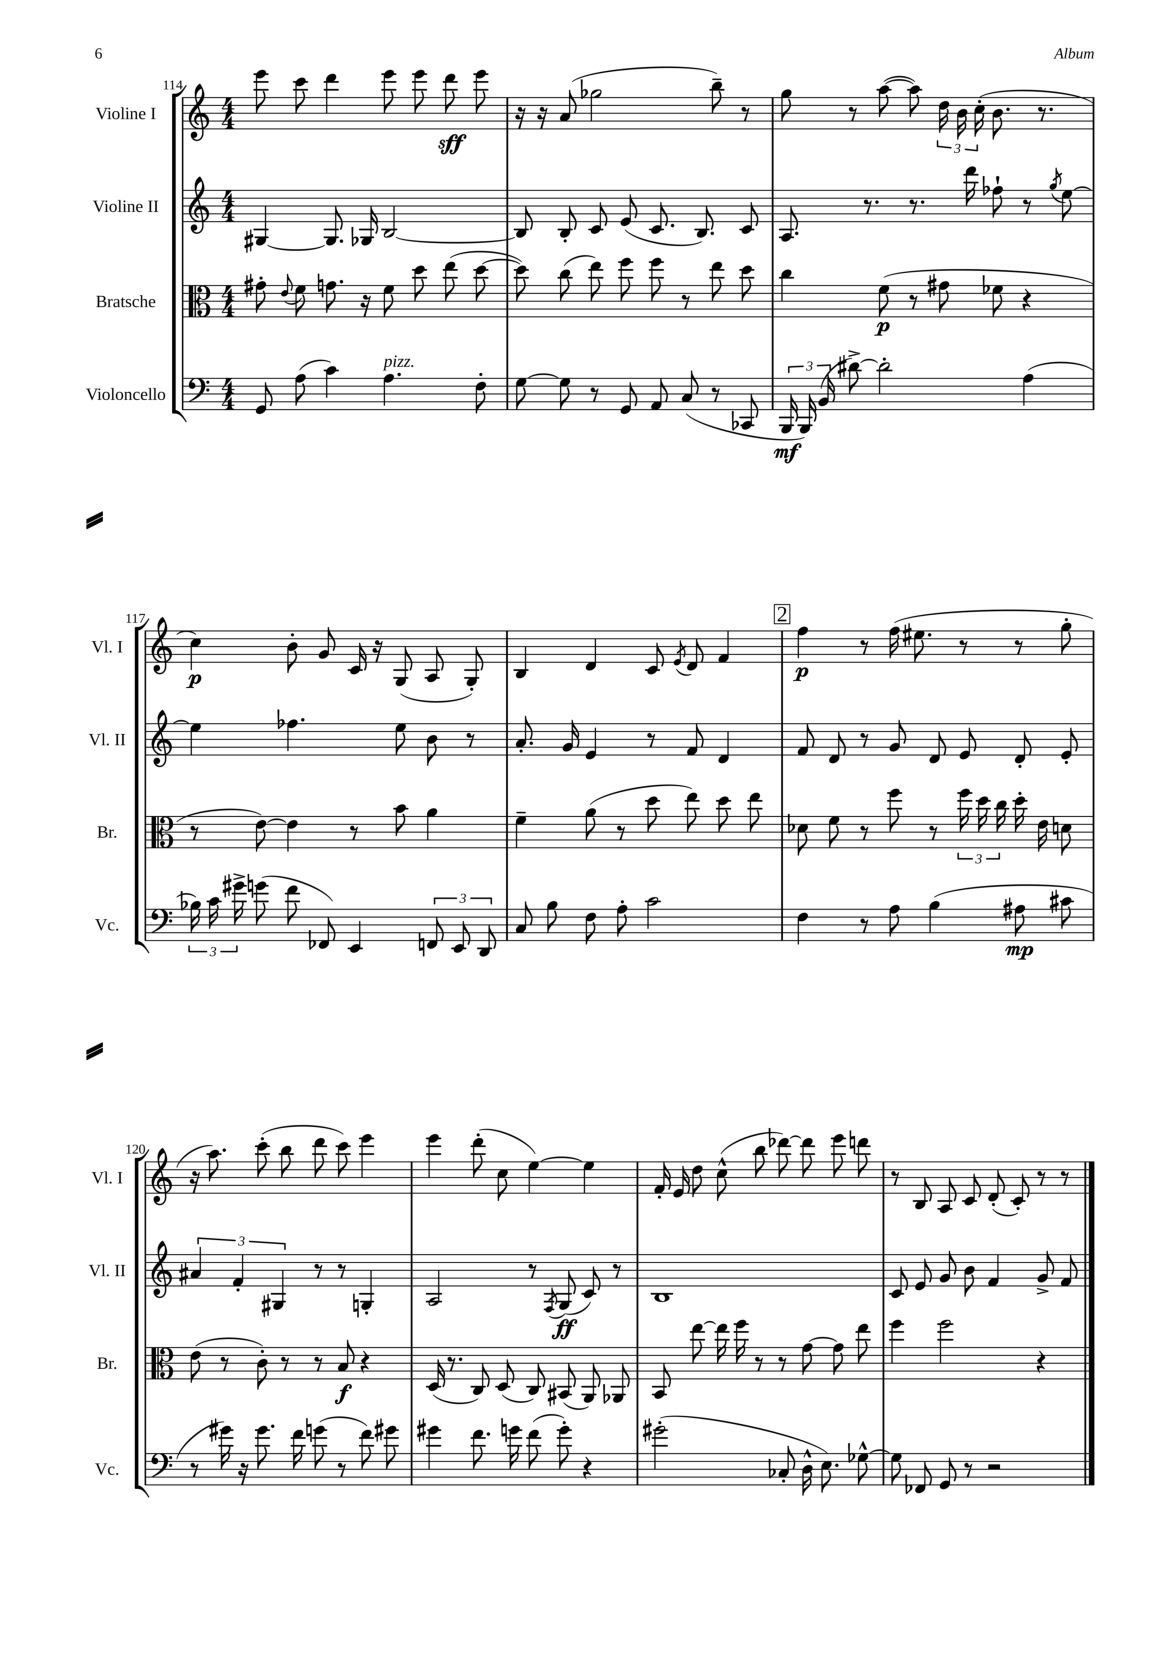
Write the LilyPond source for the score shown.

<<
\new StaffGroup <<
\new Staff = "s0" \with { instrumentName = "Violine I" shortInstrumentName = "Vl. I" } {
    \clef treble \key c \major \numericTimeSignature \time 4/4
    \autoBeamOff e'''8 c'''8 d'''4 e'''8 e'''8 d'''8\sff e'''8 |
    r16 r16 a'8( ges''2 b''8--) r8 |
    g''8 r8 a''8~( a''8) \tuplet 3/2 { d''16 b'16 c''16-.( } b'8. r8. |
    c''4\p) b'8-. g'8 c'16 r16 g8( a8 g8-.) |
    b4 d'4 c'8 \acciaccatura { e'8 } d'8 f'4 |
    \mark \markup { \box "2" } f''4\p r8 f''16( eis''8. r8 r8 g''8-. |
    r16 a''8.) c'''8-.( b''8 d'''8 c'''8) e'''4 |
    e'''4 d'''8-.( c''8 e''4~) e''4 |
    f'16-. e'16 d''8 c''8-^( b''8 des'''8~) des'''8 e'''8 d'''8 |
    r8 b8 a8 c'8 d'8-.( c'8-.) r8 r8 \bar "|." |
}
\new Staff = "s1" \with { instrumentName = "Violine II" shortInstrumentName = "Vl. II" } {
    \clef treble \key c \major \numericTimeSignature \time 4/4
    \autoBeamOff gis4~ gis8. ges16 b2~ |
    b8 b8-. c'8 e'8( c'8. b8.) c'8 |
    a8. r8. r8. d'''16 fes''8-! r8 \acciaccatura { g''8 } e''8~ |
    e''4 fes''4. e''8 b'8 r8 |
    a'8.-. g'16 e'4 r8 f'8 d'4 |
    \mark \markup { \box "2" } f'8 d'8 r8 g'8 d'8 e'8 d'8-. e'8-. |
    \tuplet 3/2 { ais'4 f'4-. gis4 } r8 r8 g4-. |
    a2 r8 \acciaccatura { f8 } g8\ff( c'8) r8 |
    b1 |
    c'8 e'8 g'8 b'8 f'4 g'8-> f'8 \bar "|." |
}
\new Staff = "s2" \with { instrumentName = "Bratsche" shortInstrumentName = "Br." } {
    \clef alto \key c \major \numericTimeSignature \time 4/4
    \autoBeamOff gis'8-. \appoggiatura { e'8 } f'8 g'8. r16 f'8 d''8 e''8( d''8~ |
    d''8) c''8( e''8) f''8 f''8 r8 e''8 d''8 |
    c''4 f'8\p( r8 gis'8 fes'8 r4 |
    r8 e'8~) e'4 r8 b'8 a'4 |
    f'4-- a'8( r8 d''8 e''8) d''8 e''8 |
    \mark \markup { \box "2" } des'8 f'8 r8 f''8 r8 \tuplet 3/2 { f''16 d''16 c''16 } d''16-. e'16 d'8 |
    e'8( r8 c'8-.) r8 r8 b8\f r4 |
    d16( r8. c8) d8( c8) bis,8( a,8) aes,8 |
    b,8 e''8~ e''16 f''16 r8 r8 g'8~ g'8 e''8 |
    f''4 f''2 r4 \bar "|." |
}
\new Staff = "s3" \with { instrumentName = "Violoncello" shortInstrumentName = "Vc." } {
    \clef bass \key c \major \numericTimeSignature \time 4/4
    \autoBeamOff g,8 a8( c'4) a4.^\markup { \italic "pizz." } f8-. |
    g8~ g8 r8 g,8 a,8 c8( r8 ces,8 |
    \tuplet 3/2 { b,,16\mf b,,16) b,16( } dis'8~->) dis'2-. a4( |
    \tuplet 3/2 { bes16) c'16 gis'16-> } g'8( f'8 fes,8) e,4 \tuplet 3/2 { f,8 e,8 d,8 } |
    c8 b8 f8 a8-. c'2 |
    \mark \markup { \box "2" } f4 r8 a8 b4( ais8\mp cis'8 |
    r8 gis'16) r16 gis'8. f'16 g'8( r8 f'8) gis'8 |
    gis'4 f'8. g'16 f'8( g'8-.) r4 |
    gis'2-.( ces8-. d16-^ e8.) ges8~-^ |
    ges8 fes,8 g,8 r8 r2 \bar "|." |
}
>>
>>
\layout { \context { \Score currentBarNumber = #114 } }
